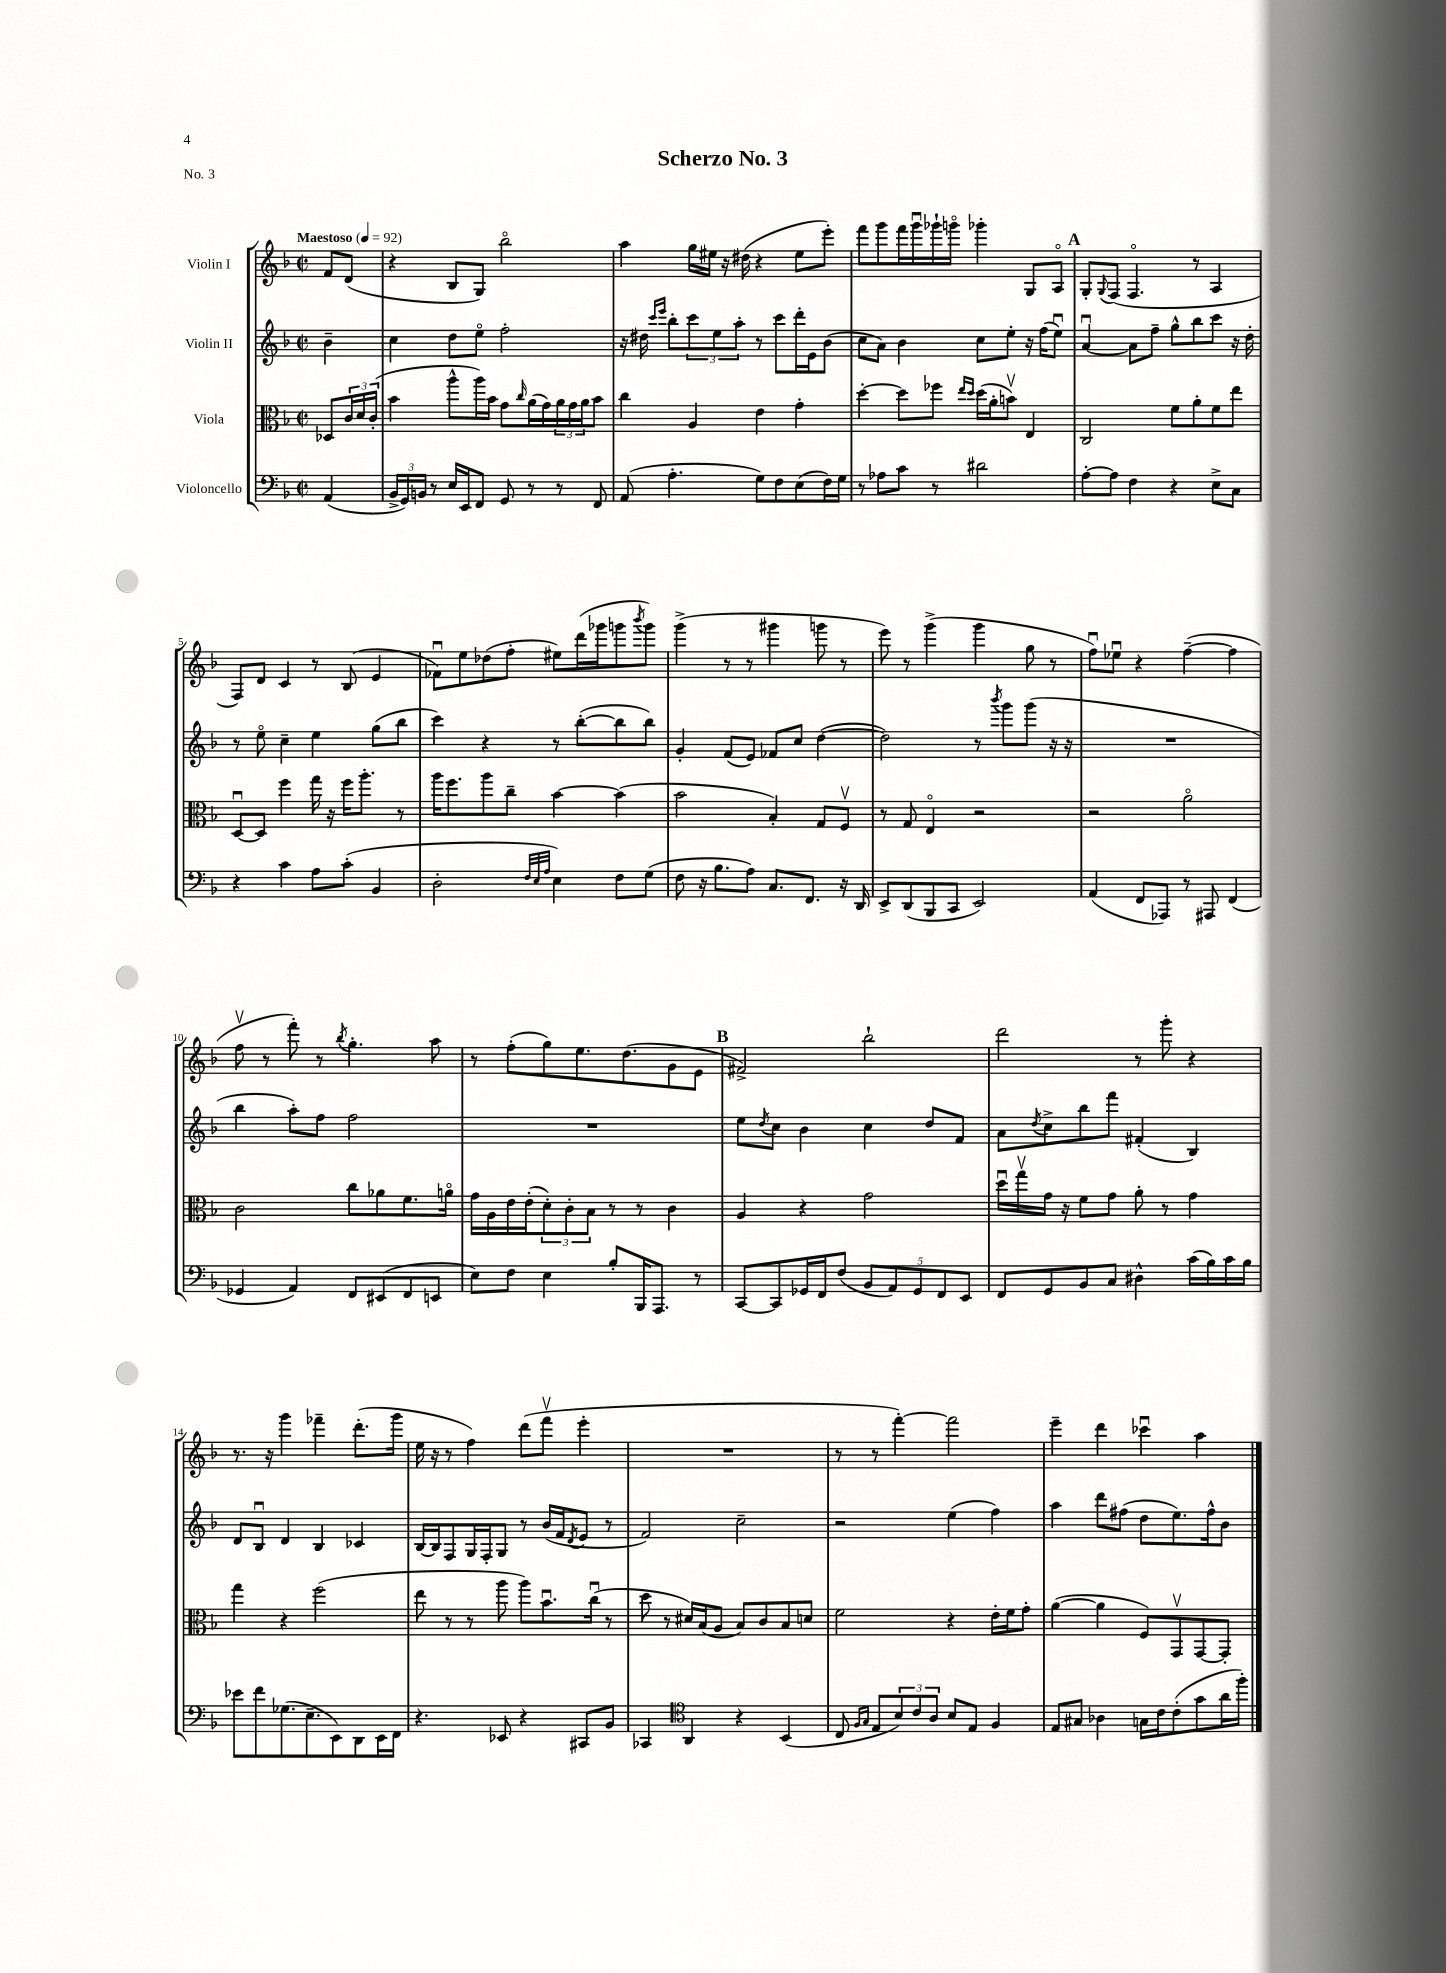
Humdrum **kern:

**kern	**kern	**kern	**kern
*staff4	*staff3	*staff2	*staff1
*clefF4	*clefC3	*clefG2	*clefG2
*k[b-]	*k[b-]	*k[b-]	*k[b-]
*M2/2	*M2/2	*M2/2	*M2/2
*met(c|)	*met(c|)	*met(c|)	*met(c|)
*MM92	*MM92	*MM92	*MM92
(4AA	8D-	4b-~	8f
.	24c	.	(8d
.	24d	.	.
.	(24c'	.	.
=	=	=	=
24BB-^	4b-	4cc	4r
24GG)	.	.	.
24BB	.	.	.
8r	.	.	.
16E	8aa^^	8dd	8B-
16EE	.	.	.
8FF	16aa)	8eeo	8G)
.	16b-	.	.
8GG	8g	2ff'	2bb-o
.	16qqcc	.	.
8r	(16a	.	.
.	16g)	.	.
8r	24a	.	.
.	24g	.	.
.	24a	.	.
8FF	8b-	.	.
=	=	=	=
(8AA	4cc	16r	4aa
.	.	16dd#	.
.	.	16qqccc	.
.	.	16qqeee	.
4.A'	.	8bb-'	.
.	4A	12ccc	16gg
.	.	.	16ee#
.	.	12ee	.
.	.	.	16r
.	.	12aa'	.
.	.	.	(16dd#
8G)	4e	8r	4r
8F	.	8ccc	.
(8E	4g'	16ddd'	8ee#
.	.	16e	.
16F)	.	(8b-	8eee')
16G	.	.	.
=	=	=	=
8r	[4dd'	8cc	8fff
8A-	.	8a)	8ggg
8c	8dd]	4b-	16fff
.	.	.	16gggu
8r	8ff-	.	16ggg-`
.	.	.	16gggo
.	16qqee	.	.
.	16qqdd	.	.
2d#	(16dd	8cc	4ggg-'
.	16a'	.	.
.	8bv)	8ee'	.
.	4E	16r	8G
.	.	(16ff	.
.	.	8eeu)	8Ao
=	=	=	=
[8A'	2C	[4au	8G'
.	.	.	8qqG
8A]	.	.	(8F
4F	.	8a]	4.Fo
.	.	8ff~	.
4r	8f	8gg^^	.
.	8a'	8bb-	8r
8E^	8f	8ccc	4A
8C	8ee	16r	.
.	.	16dd'	.
=	=	=	=
4r	[8Du	8r	8F)
.	8D]	8eeo	8d
4c	4ff	4cc~	4c
8A	16gg	4ee	8r
.	16r	.	.
(8c'	16ff	.	(8B-
.	8.aa'	.	.
4BB-	.	(8gg	4e
.	8r	8bb-	.
=	=	=	=
2D'	16aa	4ccc)	8f-u)
.	8.ff	.	.
.	.	.	8ee
.	8aa	4r	(8dd-
.	8cc~	.	8ff'
32qqF	.	.	.
32qqE	.	.	.
32qqA	.	.	.
4E)	[4b-	8r	8ee#)
.	.	([8bb-'	(16ddd
.	.	.	16ggg-
8F	(4b-]	8bb-]	8ggg
.	.	.	8qbbb-
(8G	.	8bb-)	8ggg)
=	=	=	=
8F	2b-	4g'	(4ggg^
16r	.	.	.
8.B-	.	.	.
.	.	(8f	8r
8A)	.	8e)	8r
8.C	4B-')	8f-	4ggg#
.	.	8cc	.
8.FF	.	.	.
.	8G	([4dd	8ggg
16r	8Fv	.	8r
16DD	.	.	.
=	=	=	=
8EE^	8r	2dd])	8eee)
(8DD	8G	.	8r
8BBB-	4Eo	.	(4ggg^
8CC	.	.	.
2EE)	2r	8r	4ggg
.	.	8qbbb-	.
.	.	8ggg	.
.	.	(8ggg	8gg
.	.	16r	8r
.	.	16r	.
=	=	=	=
(4AA	2r	1r	8ffu)
.	.	.	8ee-u
8FF	.	.	4r
8AAA-)	.	.	.
8r	2ao	.	([4ff~
8AAA#	.	.	.
(4FF	.	.	4ff]
=	=	=	=
4GG-	2c	4bb-	8ffv
.	.	.	8r
4AA)	.	8aa')	8fff')
.	.	8ff	8r
.	.	.	8qbb-
8FF	8cc	2ff	4.gg'
(8EE#	8a-	.	.
8FF	8.f	.	.
8EE	.	.	8aa
.	16ao	.	.
=	=	=	=
8E)	16g	1r	8r
.	16A	.	.
8F	16e	.	(8ff'
.	(16e'	.	.
4E	12d')	.	8gg)
.	12c'	.	.
.	.	.	8.ee
.	12B-	.	.
8B-'	8r	.	.
.	.	.	(8.dd
16BBB-	8r	.	.
8.AAA	.	.	.
.	4c	.	8g
8r	.	.	8e
=	=	=	=
[8CC	4A	8ee	2f#^)
.	.	8qdd	.
8CC]	.	8cc	.
16GG-	4r	4b-	.
16FF	.	.	.
(8F	.	.	.
10BB-	2g	4cc	2bb-`
10AA)	.	.	.
10GG-	.	.	.
.	.	8dd	.
10FF	.	.	.
.	.	8f	.
10EE	.	.	.
=	=	=	=
8FF	16ddu	8a	2ddd
.	16ggv	.	.
.	.	8qdd	.
8GG	16g	8cc^	.
.	16r	.	.
8BB-	8f	8bb-	.
8C	8g	8fff	.
4D#^^	8a'	(4f#'	8r
.	8r	.	8ggg'
(16c	4g	4B-)	4r
16B-)	.	.	.
16c	.	.	.
16B-	.	.	.
=	=	=	=
8e-	4gg	8d	8.r
8f	.	8B-u	.
.	.	.	16r
(8.G-	4r	4d	4ggg
8.E~	.	.	.
.	(2ff	4B-	4fff-~
8EE)	.	.	.
8DD	.	4c-	(8.ddd'
16EE	.	.	.
16FF	.	.	16ggg
=	=	=	=
4.r	8ee	[16B-	16ee
.	.	16B-]	16r
.	8r	8F	8r
.	8r	16G	4ff)
.	.	16F'	.
8EE-	8aa	8G	.
4r	8aa)	8r	(8ddd
.	8.b-u	(16b-	8fffv
.	.	16f	.
.	.	8qd	.
8CC#	.	8e	4eee'
.	(16ccu	.	.
8BB-	8r	8r	.
=	=	=	=
4CC-	8dd	2f)	1r
.	8r	.	.
*clefC4	*	*	*
4AA	16d#)	.	.
.	(16B-	.	.
.	8A	.	.
4r	8B-)	2cc~	.
.	8c	.	.
(4BB-	8B-	.	.
.	8d	.	.
=	=	=	=
8C	2f	2r	8r
16qqF	.	.	.
16qqG	.	.	.
8E	.	.	8r
12B-)	.	.	[4fff')
12c	.	.	.
12A	.	.	.
8B-	4r	(4ee	2fff]
8E	.	.	.
4F	16e'	4ff)	.
.	16f	.	.
.	8g'	.	.
=	=	=	=
8E	([4a	4aa	4eee~
8G#	.	.	.
4A-	4a]	8ddd	4ddd
.	.	(8ff#	.
16G	8F)	8dd	4ccc-u
16c	.	.	.
(8c'	8GGv	8.ee)	.
8g	[8GG	.	4aa
.	.	16ff#^^	.
16a	8GG']	8b-	.
16ff')	.	.	.
==	==	==	==
*-	*-	*-	*-
